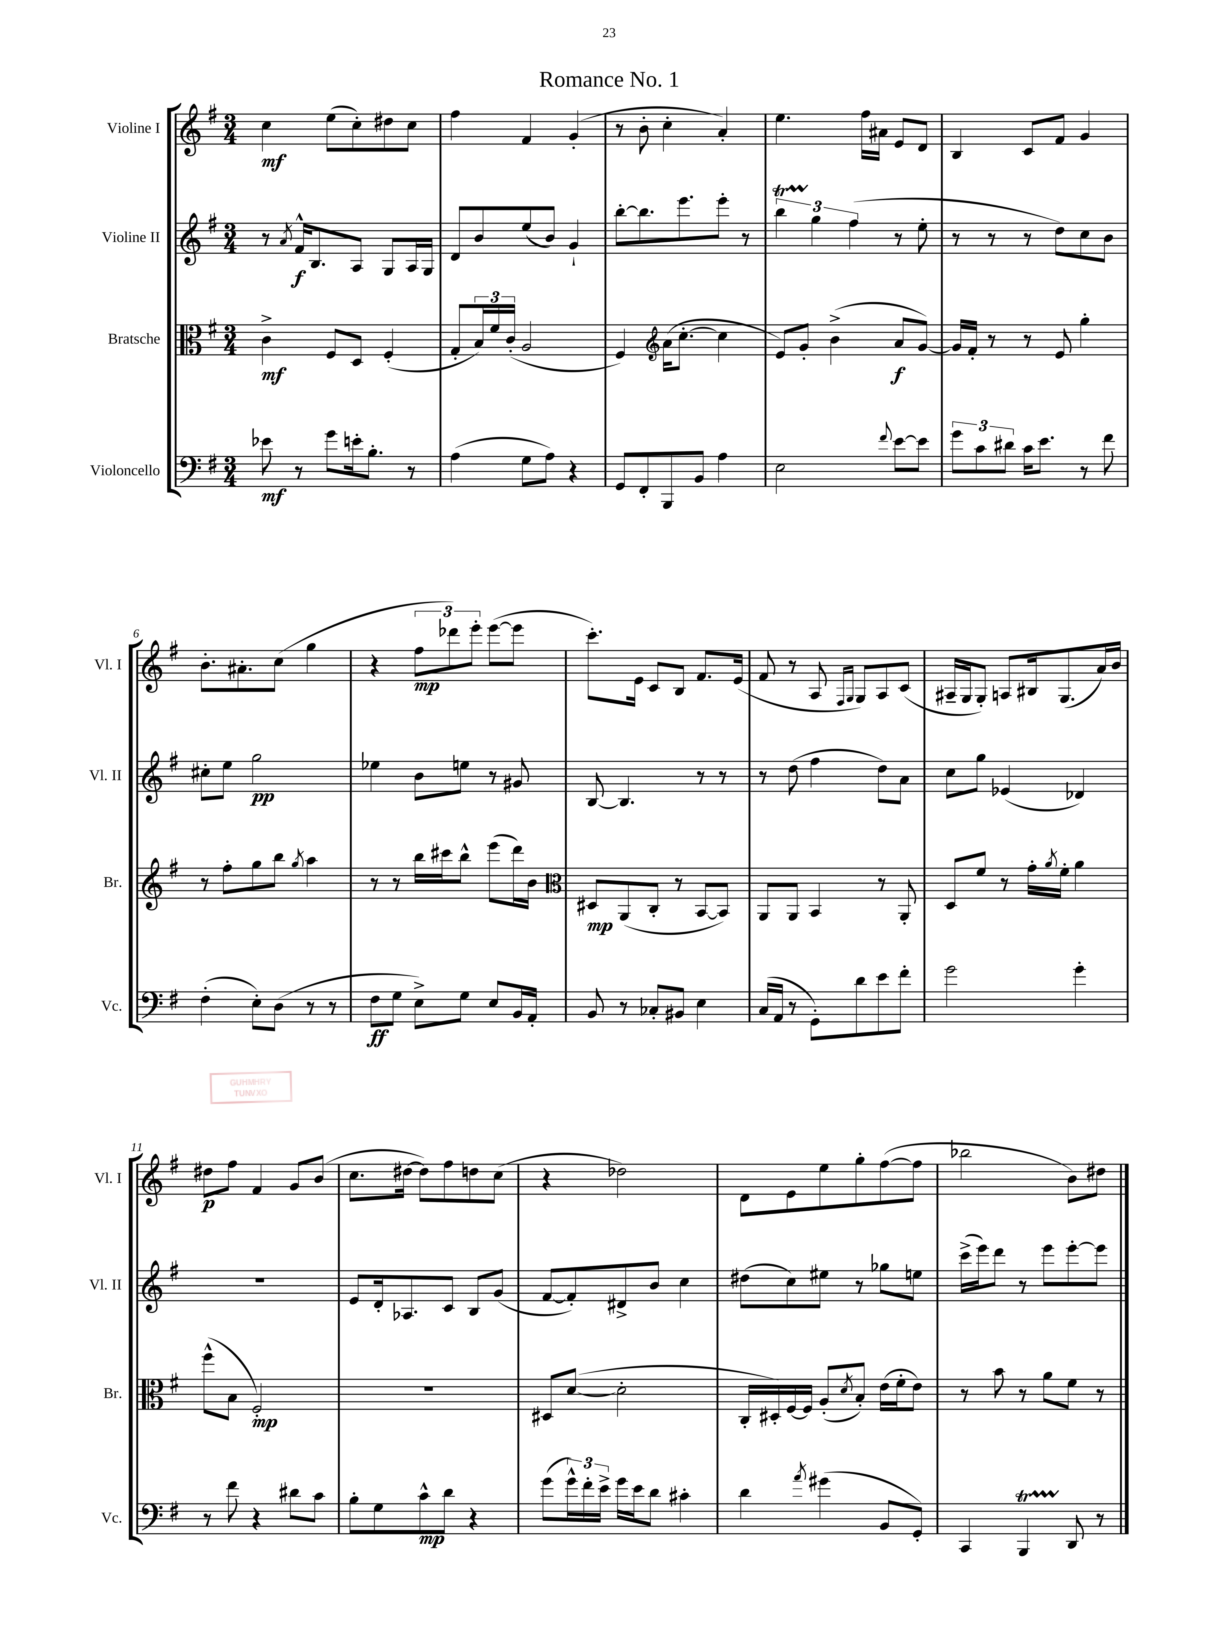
\header { title = "Romance No. 1" }
<<
\new StaffGroup <<
\new Staff = "s0" \with { instrumentName = "Violine I" shortInstrumentName = "Vl. I" } {
    \clef treble \key g \major \numericTimeSignature \time 3/4
    c''4\mf e''8( c''8-.) dis''8 c''8 |
    fis''4 fis'4 g'4-.( |
    r8 b'8-. c''4-. a'4-.) |
    e''4. fis''16 ais'16 e'8 d'8 |
    b4 c'8 fis'8 g'4 |
    b'8.-. ais'8.-. c''8( g''4 |
    r4 \tuplet 3/2 { fis''8\mp des'''8) e'''8-. } e'''8~( e'''8 |
    c'''8.-.) e'16 c'8 b8 fis'8. e'16( |
    fis'8 r8 a8 \grace { fis16 g16 } g8) a8 c'8( |
    ais16-- g16 g8-.) a8 bis16 g8.( a'16) b'16 |
    dis''8\p fis''8 fis'4 g'8 b'8( |
    c''8. dis''16~ dis''8) fis''8 d''8 c''8( |
    r4 des''2) |
    d'8 e'8 e''8 g''8-. fis''8~( fis''8 |
    bes''2 b'8) dis''8 \bar "|." |
}
\new Staff = "s1" \with { instrumentName = "Violine II" shortInstrumentName = "Vl. II" } {
    \clef treble \key g \major \numericTimeSignature \time 3/4
    r8 \acciaccatura { a'8 } fis'16-^\f b8. a8 g8 a16 g16 |
    d'8 b'8 e''8( b'8) g'4-! |
    b''8~-. b''8. e'''8. e'''8-. r8 |
    \tuplet 3/2 { b''4\startTrillSpan g''4\stopTrillSpan fis''4( } r8 e''8-. |
    r8 r8 r8 d''8) c''8 b'8 |
    cis''8-. e''8 g''2\pp |
    ees''4 b'8 e''8 r8 gis'8 |
    b8~ b4. r8 r8 |
    r8 d''8( fis''4 d''8) a'8 |
    c''8 g''8 ees'4( des'4) |
    R2. |
    e'8 d'16-. aes8. c'8 b8 g'8( |
    fis'8~ fis'8-.) dis'8-> b'8 c''4 |
    dis''8( c''8) eis''8 r8 ges''8 e''8 |
    c'''16->( e'''16) d'''8 r8 e'''8 e'''8~-. e'''8 \bar "|." |
}
\new Staff = "s2" \with { instrumentName = "Bratsche" shortInstrumentName = "Br." } {
    \clef alto \key g \major \numericTimeSignature \time 3/4
    c'4->\mf fis8 d8 fis4-.( |
    g8-. \tuplet 3/2 { b16) fis'16 c'16-.( } a2 |
    fis4) \clef treble a'16( c''8.~-. c''4 |
    e'8) g'8-. b'4->( a'8\f g'8~) |
    g'16 fis'16-. r8 r8 e'8 g''4-. |
    r8 fis''8-. g''8 b''8 \acciaccatura { g''8 } a''4 |
    r8 r8 b''16 cis'''16 b''8-^ e'''8( d'''16) b'16 |
    \clef alto dis8\mp a,8( c8-. r8 b,8~ b,8) |
    a,8 a,8 b,4 r8 a,8-. |
    d8 fis'8 r8 g'16-. \acciaccatura { a'8 } fis'16-. a'4 |
    fis''8-^( b8 fis2-.\mp) |
    R2. |
    dis8 d'8~( d'2-. |
    c16-. dis16-.) fis16~ fis16 a8-.( \acciaccatura { d'8 } b8-.) e'16( fis'16-. e'8) |
    r8 b'8 r8 a'8 fis'8 r8 \bar "|." |
}
\new Staff = "s3" \with { instrumentName = "Violoncello" shortInstrumentName = "Vc." } {
    \clef bass \key g \major \numericTimeSignature \time 3/4
    ees'8\mf r8 g'8 e'16-. b8.-. r8 |
    a4( g8 a8) r4 |
    g,8 fis,8-. b,,8 b,8 a4 |
    e2 \appoggiatura { fis'8 } e'8~ e'8 |
    \tuplet 3/2 { g'8 c'8 dis'8 } c'16 e'8. r8 fis'8 |
    fis4-.( e8-.) d8( r8 r8 |
    fis8\ff g8 e8->) g8 e8 b,16 a,16-. |
    b,8 r8 ces8-. bis,8 e4 |
    c16( a,16 r8 g,8-.) d'8 e'8 fis'8-. |
    g'2 g'4-. |
    r8 fis'8 r4 dis'8 c'8 |
    b8-. g8 c'8-^\mp d'8 r4 |
    g'8( \tuplet 3/2 { g'16-^) fis'16-. e'16-> } g'16 e'16 d'8 cis'4-. |
    d'4 \acciaccatura { a'8 } gis'4( b,8 g,8-.) |
    c,4 b,,4\startTrillSpan d,8\stopTrillSpan r8 \bar "|." |
}
>>
>>
